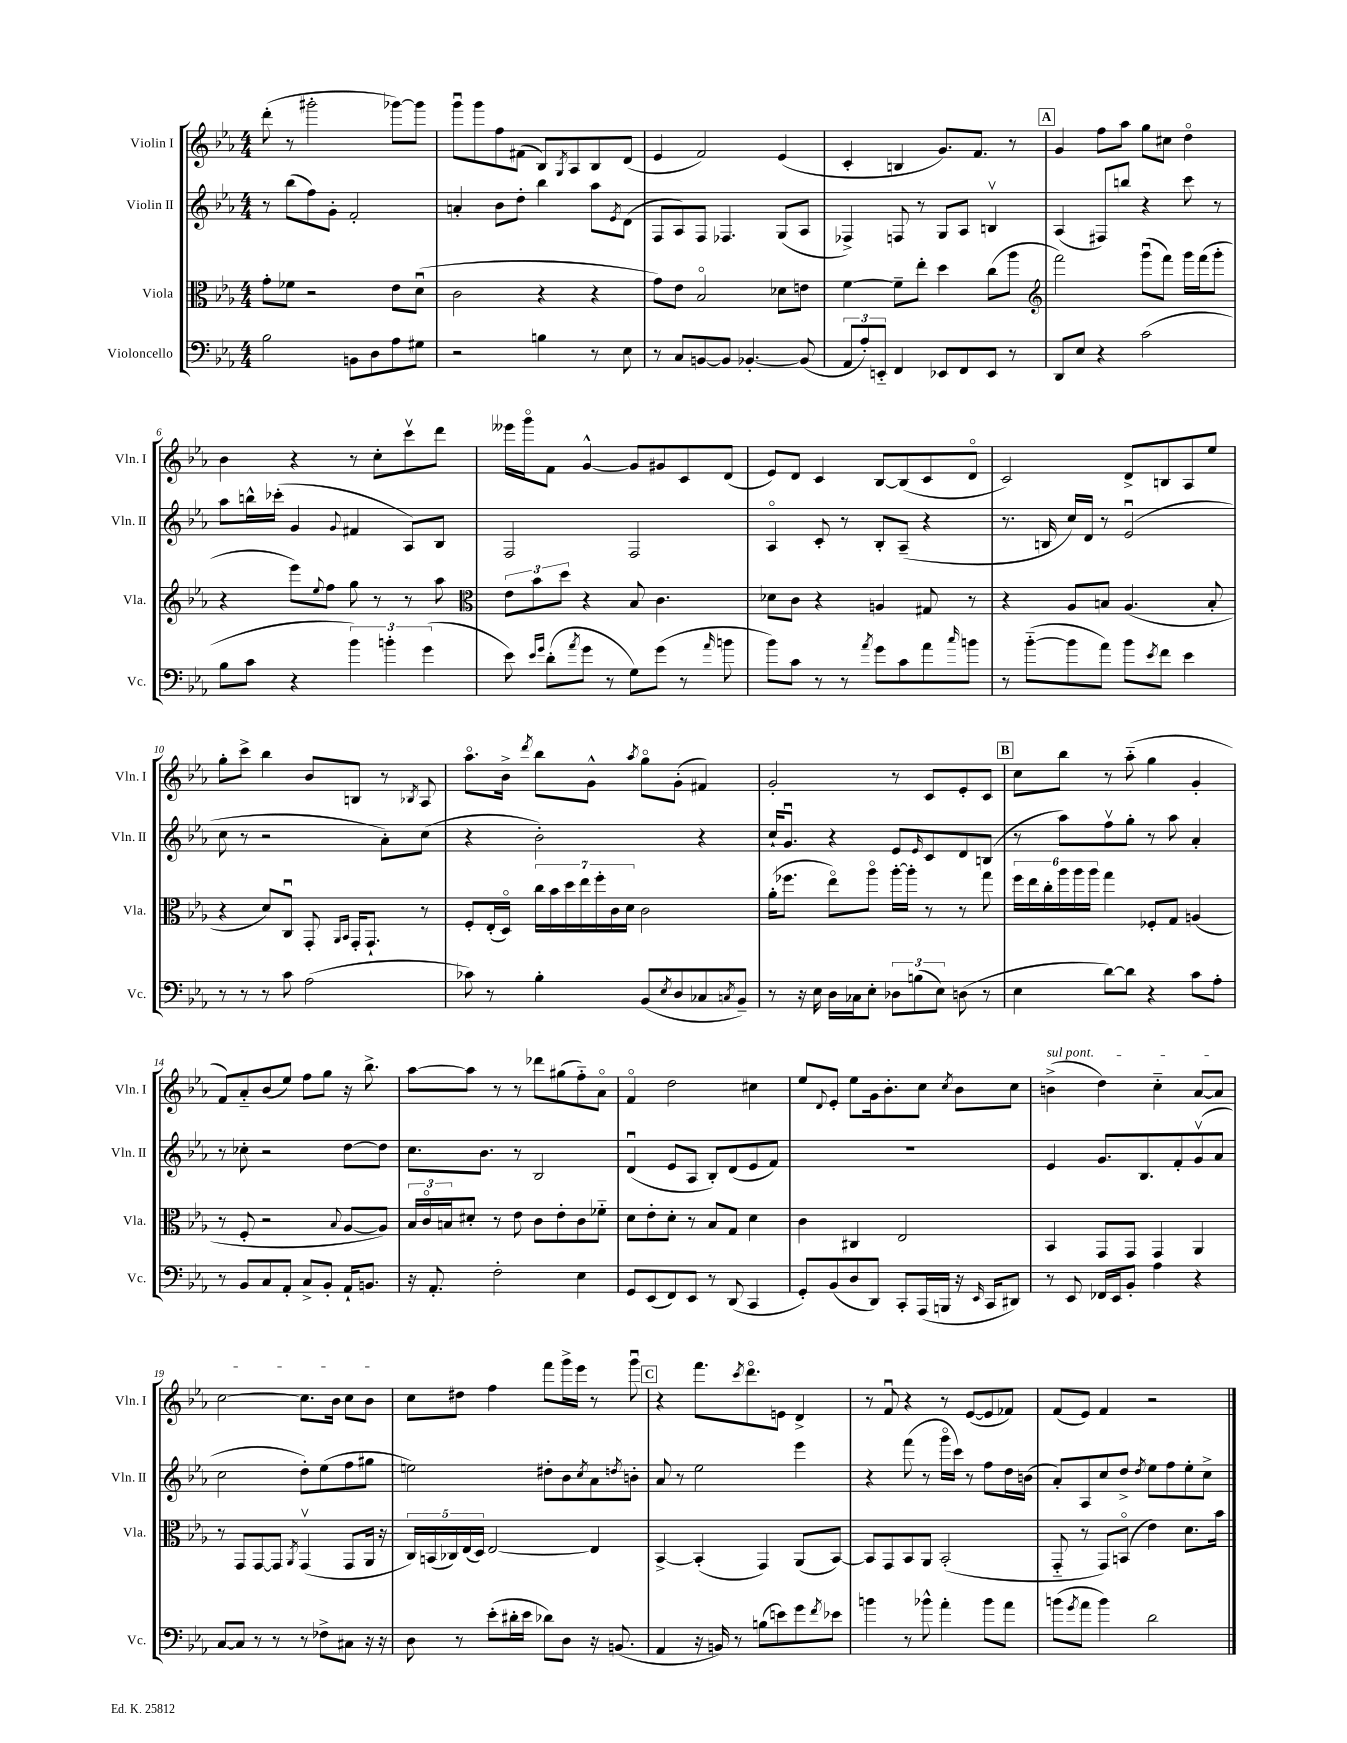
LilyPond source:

<<
\new StaffGroup <<
\new Staff = "s0" \with { instrumentName = "Violin I" shortInstrumentName = "Vln. I" } {
    \clef treble \key ees \major \numericTimeSignature \time 4/4
    d'''8-.( r8 gis'''2-. ges'''8~) ges'''8 |
    g'''8\downbow g'''8 f''8 fis'8( bes8) \acciaccatura { g8 } aes8 bes8 d'8( |
    ees'4 f'2) ees'4( |
    c'4-. b4 g'8.) f'8. r8 |
    \mark \markup { \box "A" } g'4 f''8 aes''8 g''8 cis''8 d''4\flageolet |
    bes'4 r4 r8 c''8-. c'''8\upbow d'''8 |
    eeses'''16 g'''16\flageolet f'8 g'4~-^ g'8 gis'8 c'8 d'8( |
    ees'8) d'8 c'4 bes8~ bes8( c'8 d'8\flageolet |
    c'2) d'8-> b8 aes8 ees''8 |
    g''8-. c'''8-> bes''4 bes'8 b8 r8 \acciaccatura { bes8 } aes8 |
    aes''8.\flageolet bes'16-> \acciaccatura { d'''8 } bes''8 g'8-^ \acciaccatura { aes''8 } g''8\flageolet g'8-.( fis'4) |
    g'2-. r8 c'8 ees'8-. c'8 |
    \mark \markup { \box "B" } c''8 bes''8 r8 aes''8-_( g''4 g'4-. |
    f'8) aes'8-_ bes'8( ees''8) f''8 g''8 r16 bes''8.-> |
    aes''8~ aes''8 r8 r8 des'''8 gis''8( f''8-_) aes'8\flageolet |
    f'4\flageolet d''2 cis''4 |
    ees''8 \appoggiatura { d'8 } ees'8-. ees''8 g'16 bes'8.-. c''8 \acciaccatura { c''8 } bes'8 c''8 |
    \once \override TextSpanner.bound-details.left.text = \markup { \italic "sul pont." } b'4->\startTextSpan( d''4) c''4-_ aes'8~ aes'8 |
    c''2~ c''8. bes'16 c''8 bes'8\stopTextSpan |
    c''8 dis''8 f''4 f'''8 g'''16-> ees'''16 r8 g'''8\downbow |
    \mark \markup { \box "C" } r4 f'''8. \acciaccatura { c'''8 } d'''8.\flageolet e'8 d'4-> |
    r8 f'8\downbow r4 r8 ees'8~( ees'8 fes'8) |
    f'8( ees'8) f'4 r2 \bar "|." |
}
\new Staff = "s1" \with { instrumentName = "Violin II" shortInstrumentName = "Vln. II" } {
    \clef treble \key ees \major \numericTimeSignature \time 4/4
    r8 bes''8( f''8) g'8-. f'2-. |
    a'4-. bes'8 d''8-. bes''4 aes''8 \acciaccatura { ees'8 } d'8( |
    f8 aes8) f8 fes4. g8( aes8 |
    fes4->) f8 r8 g8 aes8 b4\upbow |
    \mark \markup { \box "A" } aes4( fis8) b''8 r4 c'''8 r8 |
    aes''8 b''16-^ ces'''16-.( g'4 \appoggiatura { g'8 } fis'4 aes8) bes8 |
    f2 f2 |
    aes4\flageolet c'8-. r8 bes8-. aes8--( r4 |
    r8. b16 c''16) d'16 r8 ees'2\downbow( |
    c''8 r8 r2 aes'8-.) c''8( |
    r4 bes'2-.) r4 |
    c''16-! g'8.\downbow r4 ees'8 \grace { ees'16 } c'8 d'8 b8( |
    \mark \markup { \box "B" } r8 aes''8) f''8\upbow g''8-. r8 aes''8 aes'4-. |
    r8 ces''8-. r2 d''8~ d''8 |
    c''8. bes'8. r8 bes2 |
    d'4\downbow( ees'8 aes8 bes8-.) d'8( ees'8 f'8) |
    R1 |
    ees'4 g'8. bes8. f'8-. g'8\upbow( aes'8 |
    c''2 d''8-.) ees''8( f''8 gis''8 |
    e''2) dis''8-. bes'8 \acciaccatura { c''8 } aes'8 \acciaccatura { d''8 } b'8-. |
    \mark \markup { \box "C" } aes'8 r8 ees''2 ees'''4 |
    r4 f'''8( r8 g'''16\flageolet c'''16) r8 f''8 d''16 b'16( |
    aes'8-.) aes8 c''8 d''8-> \acciaccatura { d''8 } ees''8 f''8 ees''8-. c''8-> \bar "|." |
}
\new Staff = "s2" \with { instrumentName = "Viola" shortInstrumentName = "Vla." } {
    \clef alto \key ees \major \numericTimeSignature \time 4/4
    g'8-. fes'8 r2 ees'8 d'8\downbow( |
    c'2 r4 r4 |
    g'8) ees'8 bes2\flageolet des'8 e'8 |
    f'4~ f'8-- ees''8-. d''4 c''8( aes''8 |
    \mark \markup { \box "A" } \clef treble f'''2) g'''8\downbow( f'''8) g'''16 f'''16( g'''8-. |
    r4 ees'''8) \appoggiatura { ees''8 } f''8 g''8 r8 r8 aes''8 |
    \clef alto \tuplet 3/2 { ees'8 bes'8 d''8 } r4 bes8 c'4. |
    des'8 c'8 r4 a4 gis8 r8 |
    r4 aes8 b8 aes4.( b8-. |
    r4 d'8) c8\downbow g,8-. \grace { aes,16 bes,16 } g,16-. g,8.-! r8 |
    f8-. ees16-.( d16\flageolet) \tuplet 7/4 { c''16 bes'16 d''16 ees''16 f''16-. c'16 d'16 } c'2 |
    aes'16-.( fes''8. ees''8\flageolet) aes''8\flageolet aes''16~-. aes''16-. r8 r8 g''8 |
    \mark \markup { \box "B" } \tuplet 6/4 { f''16 ees''16 c''16-. aes''16 aes''16 aes''16 } g''4 fes8-. g8 a4( |
    r8 f8-. r2 \appoggiatura { bes8 } aes8~ aes8) |
    \tuplet 3/2 { bes16 c'16\flageolet b16 } dis'8-. r8 ees'8 c'8 ees'8-. c'8 fes'8-_ |
    d'8 ees'8-. d'8-. r8 bes8 g8 d'4 |
    c'4 cis4 ees2 |
    bes,4 g,8 g,8 g,4 aes,4 |
    r8 g,8 g,8~ g,8 \acciaccatura { aes,8 } g,4\upbow( g,8 aes,16 r16 |
    \tuplet 5/4 { c16) b,16( ces16) ees16( d16) } ees2~ ees4 |
    \mark \markup { \box "C" } bes,4~-> bes,4-.( g,4) aes,8( bes,8~) |
    bes,8 g,8 bes,8 aes,8 bes,2-.( |
    g,8-_ r8 g,8) b,8\flageolet( ees'4) d'8. bes'16 \bar "|." |
}
\new Staff = "s3" \with { instrumentName = "Violoncello" shortInstrumentName = "Vc." } {
    \clef bass \key ees \major \numericTimeSignature \time 4/4
    bes2 b,8 d8 aes8 gis8 |
    r2 b4 r8 ees8 |
    r8 c8 b,8~ b,8 bes,4.~-. bes,8( |
    \tuplet 3/2 { aes,8 aes8-.) e,8-_ } f,4 ees,8 f,8 ees,8 r8 |
    \mark \markup { \box "A" } d,8 ees8 r4 c'2( |
    bes8 c'8 r4 \tuplet 3/2 { bes'4) b'4-. g'4( } |
    ees'8) \grace { ees'16 g'16 } d'8-.( \acciaccatura { aes'8 } g'8 r8 g8) g'8( r8 \grace { aes'16 } b'8 |
    bes'8) c'8 r8 r8 \acciaccatura { aes'8 } g'8 c'8 aes'8 \grace { c''16 } b'8 |
    r8 bes'8~-_( bes'8 aes'8) bes'8 \acciaccatura { ees'8 } f'8 ees'4 |
    r8 r8 r8 c'8 aes2( |
    ces'8) r8 bes4-. bes,8( \acciaccatura { ees8 } d8 ces8 \acciaccatura { c8 } bes,8--) |
    r8 r16 ees16 d16 ces16 ees8-. \tuplet 3/2 { des8 b8( ees8) } d8( r8 |
    \mark \markup { \box "B" } ees4 d'8~) d'8 r4 c'8 aes8-. |
    r8 bes,8 c8 aes,8-. c8-> bes,8-. aes,16-! b,8. |
    r16 aes,8.-. f2-. ees4 |
    g,8 ees,8( f,8) ees,8 r8 d,8( c,4 |
    g,8-.) bes,8( d8 d,8) c,8-. aes,,16( b,,16 r16 \grace { ees,16 } c,16 dis,8) |
    r8 ees,8 fes,16 ees,16 bes,8-. aes4 r4 |
    c8~ c8 r8 r8 r8 fes8-> cis8 r16 r16 |
    d8 r8 ees'8-.( dis'16-. ees'16 des'8) d8 r16 b,8.( |
    \mark \markup { \box "C" } aes,4 r16 b,16) r8 b8( e'8) g'8 \acciaccatura { f'8 } ees'8 |
    b'4 r8 bes'8-^ aes'4-. bes'8 aes'8 |
    b'8( \acciaccatura { g'8 } aes'8 b'4) d'2 \bar "|." |
}
>>
>>
